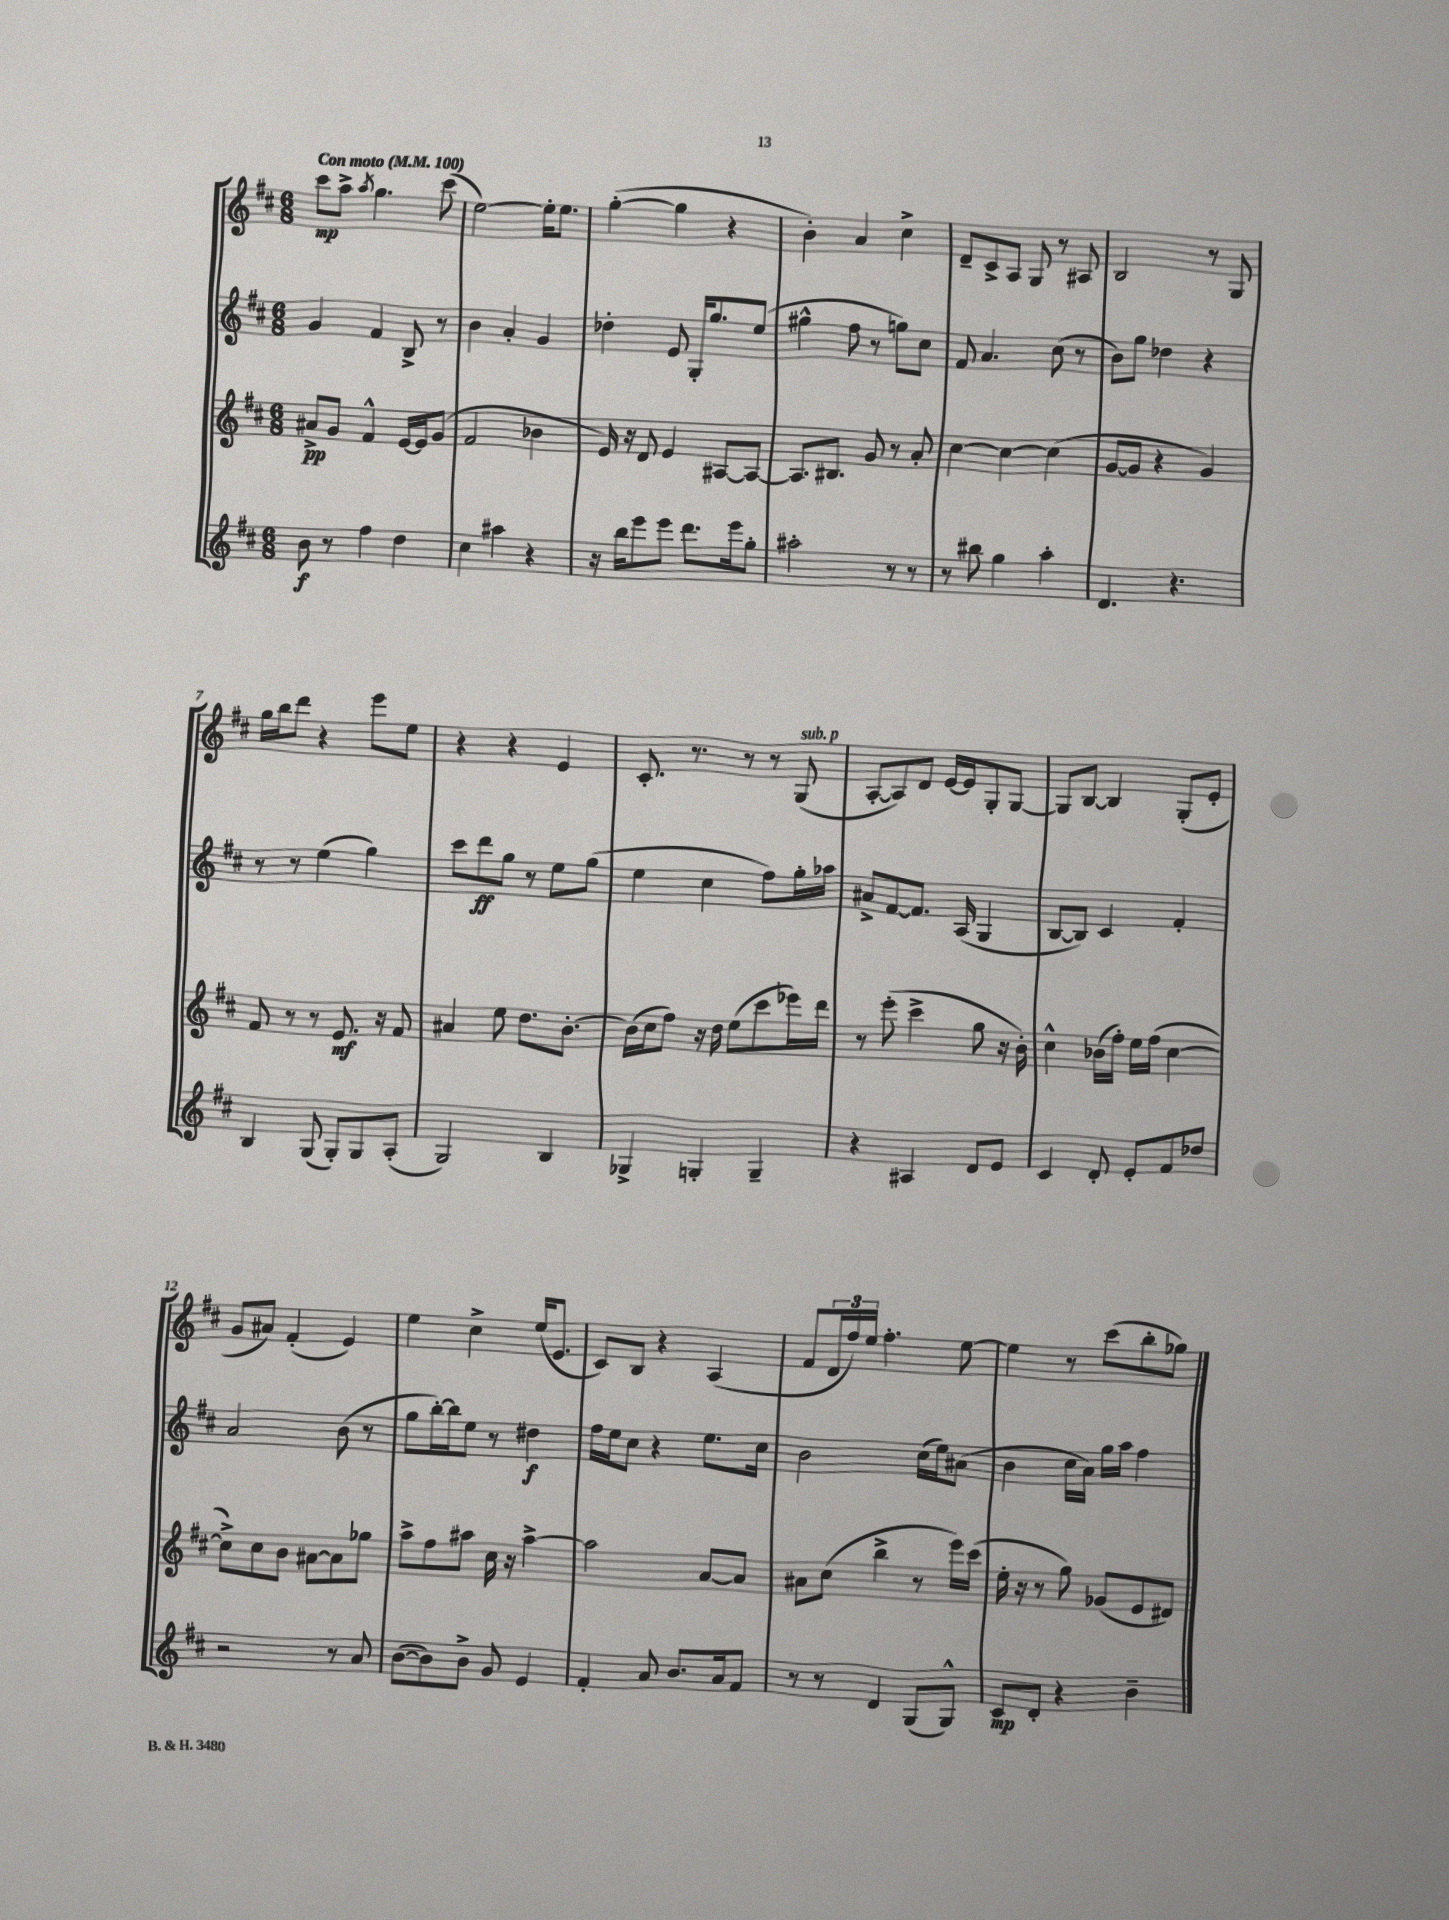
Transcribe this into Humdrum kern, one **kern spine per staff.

**kern	**dynam	**kern	**dynam	**kern	**dynam	**kern	**dynam
*part4	*part4	*part3	*part3	*part2	*part2	*part1	*part1
*staff4	*staff4	*staff3	*staff3	*staff2	*staff2	*staff1	*staff1
*clefG2	*	*clefG2	*	*clefG2	*	*clefG2	*
*k[f#c#]	*	*k[f#c#]	*	*k[f#c#]	*	*k[f#c#]	*
*M6/8	*	*M6/8	*	*M6/8	*	*M6/8	*
*MM100	*	*MM100	*	*MM100	*	*MM100	*
=1	=1	=1	=1	=1	=1	=1	=1
!	!	!	!	!	!	!LO:TX:a:B:t=Con moto	!
8b\	f	8a#X^/L	pp	4g/	.	8ccc#\L	mp
8r	.	8g/J	.	.	.	8aa^\J	.
.	.	.	.	.	.	8qaa/	.
4ff#\	.	4f#^^/	.	4f#/	.	4.gg\	.
4dd\	.	[16e/LL	.	8B^/	.	.	.
.	.	16e/J]	.	.	.	.	.
.	.	(8g/J	.	8r	.	(8ccc#\	.
=2	=2	=2	=2	=2	=2	=2	=2
4cc#\	.	2f#/	.	4b\	.	[2ee\)	.
4aa#X\	.	.	.	4a'/	.	.	.
4r	.	4b-X\	.	4g/	.	16ee'\KL]	.
.	.	.	.	.	.	8.ee\J	.
=3	=3	=3	=3	=3	=3	=3	=3
16r	.	16e/)	.	4dd-X'\	.	([4gg'\	.
16bb\KL	.	16r	.	.	.	.	.
8eee\	.	8d/	.	.	.	.	.
8eee\J	.	4e/	.	8e/	.	4gg\]	.
8.ddd\L	.	.	.	16G'/KL	.	.	.
.	.	.	.	8.gg/	.	.	.
.	.	[8A#X/L	.	.	.	4r	.
16eee\k	.	.	.	.	.	.	.
8gg'\J	.	8A#/J_	.	(8ee/J	.	.	.
=4	=4	=4	=4	=4	=4	=4	=4
2aa#X'\	.	8.A#/L]	.	4gg#X^^\	.	4b'\)	.
.	.	8.B#X/J	.	.	.	.	.
.	.	.	.	8ff#\	.	4a/	.
.	.	8g/	.	8r	.	.	.
8r	.	8r	.	8ggn\L)	.	4cc#^\	.
8r	.	8a'/	.	8cc#\J	.	.	.
=5	=5	=5	=5	=5	=5	=5	=5
8r	.	[4cc#\	.	8f#/	.	8d~/L	.
8bb#X\	.	.	.	4.a/	.	8c#^/	.
4gg\	.	4cc#\_	.	.	.	8A/J	.
.	.	.	.	.	.	8G/	.
4aa'\	.	(4cc#\]	.	(8cc#\	.	8r	.
.	.	.	.	8r	.	8A#X/	.
=6	=6	=6	=6	=6	=6	=6	=6
4.d/	.	[8g/L	.	8b\L)	.	2B/	.
.	.	8g/J]	.	8gg\J	.	.	.
.	.	4r	.	4dd-X\	.	.	.
4.r	.	.	.	.	.	.	.
.	.	4g/)	.	4r	.	8r	.
.	.	.	.	.	.	8G/	.
!!LO:LB:g=z
=7	=7	=7	=7	=7	=7	=7	=7
4B/	.	8f#/	.	8r	.	16gg\LL	.
.	.	.	.	.	.	16bb\J	.
.	.	8r	.	8r	.	8ddd\J	.
(8G/	.	8r	.	(4ee\	.	4r	.
8G'/L)	.	8.e/	mf	.	.	.	.
8G/	.	.	.	4gg\)	.	8eee\L	.
.	.	16r	.	.	.	.	.
(8A'/J	.	8f#/	.	.	.	8ee\J	.
=8	=8	=8	=8	=8	=8	=8	=8
2G/)	.	4a#X/	.	8ccc#\L	.	4r	.
.	.	.	.	8ddd\	ff	.	.
.	.	8ee\	.	8gg\J	.	4r	.
.	.	8.dd\L	.	8r	.	.	.
4B/	.	.	.	8ee\L	.	4e/	.
.	.	[8.b'\J	.	.	.	.	.
.	.	.	.	(8gg\J	.	.	.
=9	=9	=9	=9	=9	=9	=9	=9
4G-X^/	.	(16b\LL]	.	4ee\	.	8.c#'/	.
.	.	16cc#\J	.	.	.	.	.
.	.	8ff#\J)	.	.	.	.	.
.	.	.	.	.	.	8.r	.
4Gn'/	.	16r	.	4cc#\	.	.	.
.	.	16dd\	.	.	.	.	.
.	.	(8ee\L	.	.	.	8r	.
4G~/	.	8ccc#\	.	8ff#\L)	.	8r	.
!	!	!	!	!	!	!LO:TX:a:i:t=sub. p	!
.	.	16eee-X\L)	.	16gg'\L	.	(8G/	.
.	.	16ddd\JJ	.	16aa-X\JJ	.	.	.
=10	=10	=10	=10	=10	=10	=10	=10
4r	.	8r	.	8a#X^/L	.	[8A'/L	.
.	.	(8eee'\	.	[8f#/	.	8A/])	.
4A#X/	.	4ccc#^\	.	8.f#/J]	.	8d/J	.
.	.	.	.	.	.	[16e/LL	.
.	.	.	.	(16A/	.	16e/J]	.
8d/L	.	8gg\	.	4G/	.	8G'/	.
8e/J	.	16r	.	.	.	[8G/J	.
.	.	16b'\)	.	.	.	.	.
=11	=11	=11	=11	=11	=11	=11	=11
4c#/	.	4cc#^^\	.	[8B/L	.	8G/L]	.
.	.	.	.	8B/J])	.	[8B/J	.
8d'/	.	(16b-X\LL	.	4c#/	.	4B/]	.
.	.	16ff#'\JJ)	.	.	.	.	.
8e'/L	.	16ee\LL	.	.	.	.	.
.	.	(16ff#\JJ	.	.	.	.	.
8f#/	.	[4cc#\	.	4f#'/	.	(8G'/L	.
8dd-X/J	.	.	.	.	.	8e'/J	.
!!LO:LB:g=z
=12	=12	=12	=12	=12	=12	=12	=12
2r	.	8cc#^\L])	.	2a/	.	8g/L	.
.	.	8cc#\	.	.	.	8a#X/J)	.
.	.	8b\J	.	.	.	(4f#'/	.
.	.	[8a#X\L	.	.	.	.	.
8r	.	8a#\]	.	(8b\	.	4e/)	.
8a/	.	8gg-X\J	.	8r	.	.	.
=13	=13	=13	=13	=13	=13	=13	=13
([8b\L	.	8aa^\L	.	8gg\L	.	4ee\	.
8b\])	.	8ff#\	.	[16bb'\L)	.	.	.
.	.	.	.	16bb\J]	.	.	.
8b^\J	.	8aa#X\J	.	8ee\J	.	4cc#^\	.
8g/	.	16cc#\	.	8r	.	.	.
.	.	16r	.	.	.	.	.
4e/	.	[4aa#^\	.	4dd#X\	f	(16ee/KL	.
.	.	.	.	.	.	8.e/J	.
=14	=14	=14	=14	=14	=14	=14	=14
4f#'/	.	2aa#\]	.	16ff#\LL	.	8c#/L)	.
.	.	.	.	16ee\J	.	.	.
.	.	.	.	8cc#\J	.	8B/J	.
8a/	.	.	.	4r	.	4r	.
8.b/L	.	.	.	.	.	.	.
.	.	[8a/L	.	8.ee\L	.	(4A/	.
16a/k	.	.	.	.	.	.	.
8f#/J	.	8a/J]	.	.	.	.	.
.	.	.	.	16cc#\Jk	.	.	.
=15	=15	=15	=15	=15	=15	=15	=15
8r	.	8a#X\L	.	2b\	.	8f#/L	.
8r	.	(8cc#\J	.	.	.	24d/L	.
.	.	.	.	.	.	24ff#/)	.
.	.	.	.	.	.	24ee/JJ	.
4d/	.	4bb^\	.	.	.	4.ff#'\	.
(8G/L	.	8r	.	(16cc#\LL	.	.	.
.	.	.	.	16ee\J)	.	.	.
8G^^/J)	.	16eee\LL)	.	(8a#X\J	.	[8ee\	.
.	.	(16ccc#\JJ	.	.	.	.	.
=16	=16	=16	=16	=16	=16	=16	=16
8c#/L	mp	16ee'\	.	4b\	.	4ee\]	.
.	.	16r	.	.	.	.	.
8d'/J	.	8r	.	.	.	.	.
4r	.	8gg\)	.	16cc#\LL	.	8r	.
.	.	.	.	16a\JJ)	.	.	.
.	.	(8g-X/L	.	16gg\LL	.	(8ccc#\L	.
.	.	.	.	16aa\JJ	.	.	.
4b~\	.	8e/	.	4ff#\	.	8bb'\	.
.	.	8d#X/J)	.	.	.	8gg-X\J)	.
==	==	==	==	==	==	==	==
*-	*-	*-	*-	*-	*-	*-	*-
